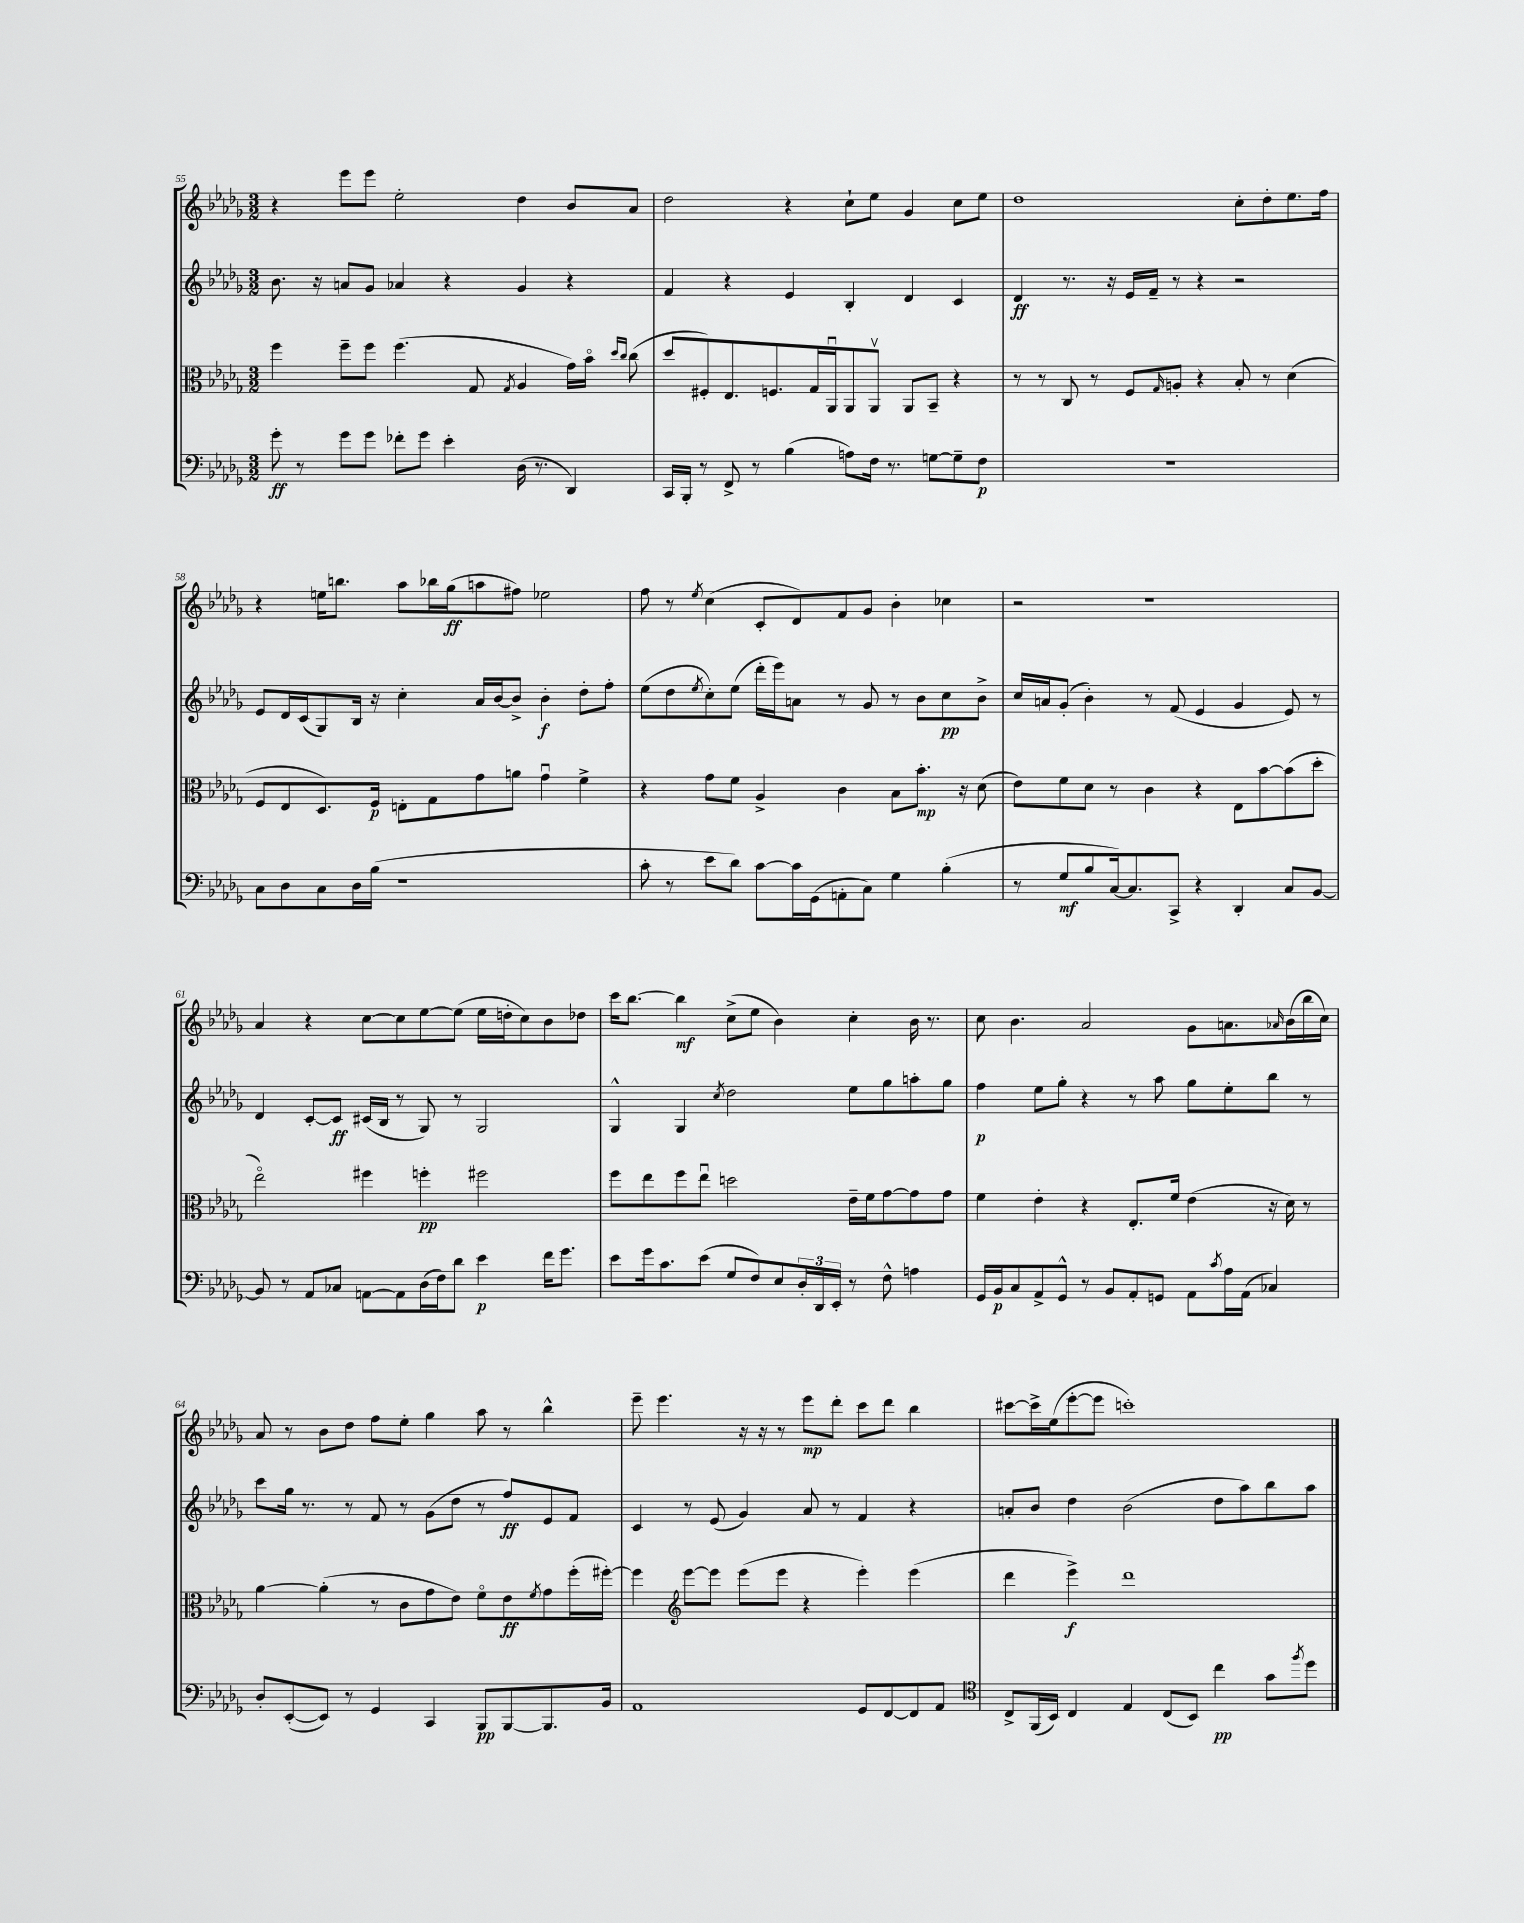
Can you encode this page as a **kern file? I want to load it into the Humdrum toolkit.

**kern	**kern	**kern	**kern
*staff4	*staff3	*staff2	*staff1
*clefF4	*clefC3	*clefG2	*clefG2
*k[b-e-a-d-g-]	*k[b-e-a-d-g-]	*k[b-e-a-d-g-]	*k[b-e-a-d-g-]
*M3/2	*M3/2	*M3/2	*M3/2
8g-'	4ff	8.b-	4r
8r	.	.	.
.	.	16r	.
8g-	8ff~	8a	8eee-
8g-	8ff	8g-	8eee-
8f-'	(4.ff	4a-	2ee-'
8g-	.	.	.
4e-'	.	4r	.
.	8G-	.	.
.	8qG-	.	.
(16D-	4A-	4g-	4dd-
8.r	.	.	.
4DD-)	16g-)	4r	8b-
.	16b-o	.	.
.	16qqdd-	.	.
.	16qqcc	.	.
.	(8cc	.	8a-
=	=	=	=
16CC	8dd-	4f	2dd-
16BBB-'	.	.	.
8r	8F#')	.	.
8FF^	8.E-	4r	.
8r	.	.	.
.	8.F	.	.
(4B-	.	4e-	4r
.	16G-	.	.
.	16AA-u	.	.
8A)	8AA-	4B-'	8cc`
16F	8AA-v	.	8ee-
8.r	.	.	.
.	8AA-	4d-	4g-
[8G	8BB-~	.	.
8G~]	4r	4c	8cc
8F	.	.	8ee-
=	=	=	=
1.r	8r	4d-	1dd-
.	8r	.	.
.	8C	8.r	.
.	8r	.	.
.	.	16r	.
.	8F	16e-	.
.	.	16f~	.
.	16qqG-	.	.
.	8A'	8r	.
.	4r	4r	.
.	8B-'	2r	8cc'
.	8r	.	8dd-'
.	(4d-	.	8.ee-
.	.	.	16ff
=	=	=	=
8C	8F	8e-	4r
8D-	8E-	16d-	.
.	.	(16c	.
8C	8.D-)	8G-)	16ee
.	.	.	8.bb
16D-	.	16B-	.
(16B-	16F	16r	.
1r	8E'	4cc'	8aa-
.	8G-	.	16bb-
.	.	.	(16gg-
.	8g-	16a-	8aa
.	.	[16b-	.
.	8a	8b-^]	8ff#)
.	4g-u	4b-'	2ee-
.	4f^	8dd-'	.
.	.	8ff'	.
=	=	=	=
8c'	4r	(8ee-	8ff
8r	.	8dd-	8r
.	.	8qee-	8qee-
8e-	8g-	8cc')	(4cc
8d-)	8f	(8ee-	.
[8c	4A-^	16ddd-'	8c'
.	.	16eee-)	.
16c]	.	8a	8d-)
(16GG-	.	.	.
8AA'	4c	8r	8f
8C)	.	8g-	8g-
4G-	8B-	8r	4b-'
.	8.b-'	8b-	.
(4B-'	.	8cc	4cc-
.	16r	.	.
.	(8d-	8b-^	.
=	=	=	=
8r	8e-)	16cc	2r
.	.	16a	.
8G-	8f	(8g-'	.
8B-	8d-	4b-')	.
[16C)	8r	.	.
8.C]	.	.	.
.	4c	8r	1r
8CC^	.	(8f	.
4r	4r	4e-	.
4DD-'	8E-	4g-	.
.	[8b-	.	.
8C	(8b-]	8e-)	.
[8BB-	8dd-'	8r	.
=	=	=	=
8BB-]	2ee-o)	4d-	4a-
8r	.	.	.
8AA-	.	[8c'	4r
8C-	.	8c]	.
[8AA	4ff#	(16c#	[8cc
.	.	16B-	.
8AA]	.	8r	8cc]
(16D-	4ff'	8G-)	[8ee-
16F)	.	.	.
8d-	.	8r	(8ee-]
4e-	2ff#	2G-	16ee-
.	.	.	16dd'
.	.	.	8cc)
16f	.	.	8b-
8.g-	.	.	.
.	.	.	8dd-
=	=	=	=
8e-	8ff	4G-^^	16ccc
.	.	.	[8.bb-
16g-	8ee-	.	.
8.c	.	.	.
.	8ff	4G-	4bb-]
(8e-	8ee-u	.	.
.	.	8qcc	.
8G-	2dd	2dd-	(8cc^
8F)	.	.	8ee-
8E-	.	.	4b-)
24D-'	.	.	.
24DD-	.	.	.
24EE-'	.	.	.
8r	16e-~	8ee-	4cc'
.	16f	.	.
8F^^	[8g-	8gg-	.
4A	8g-]	8aa'	16b-
.	.	.	8.r
.	8g-	8gg-	.
=	=	=	=
16GG-	4f	4ff	8cc
16BB-	.	.	.
8C	.	.	4.b-
8AA-^	4e-'	8ee-	.
8GG-^^	.	8gg-'	.
8r	4r	4r	2a-
8BB-	.	.	.
8AA-'	8.E-'	8r	.
8GG	.	8aa-	.
.	16f	.	.
8AA-	(4e-	8gg-	8g-
8qc	.	.	.
16A-	.	8ee-'	8.a
(16AA-	.	.	.
4C-)	16r	8bb-	.
.	.	.	16qqa-
.	16d-)	.	(16b-
.	8r	8r	16bb-
.	.	.	16cc)
=	=	=	=
8D-'	[4a-	8ccc	8a-
([8EE-'	.	16gg-	8r
.	.	8.r	.
8EE-])	(4a-']	.	8b-
8r	.	8r	8dd-
4GG-	8r	8f	8ff
.	8c	8r	8ee-'
4CC	8g-	(8g-	4gg-
.	8e-)	8dd-	.
8BBB-	8fo	8r	8aa-
[8BBB-	8e-	8ff)	8r
.	8qf	.	.
8.BBB-]	8g-	8e-	4bb-^^
.	(16ff'	8f	.
16BB-	[16ff#')	.	.
=	=	=	=
1AA-	4ff#]	4c	8eee-~
.	.	.	4.eee-
*	*clefG2	*	*
.	[8eee-	8r	.
.	8eee-]	(8e-	.
.	(8eee-	4g-)	16r
.	.	.	16r
.	8eee-	.	8r
.	4r	8a-	8eee-
.	.	8r	8ddd-'
8GG-	4eee-')	4f	8ccc
[8FF	.	.	8ddd-
8FF]	(4eee-	4r	4bb-
8AA-	.	.	.
=	=	=	=
*clefC4	*	*	*
8C^	4ddd-	8a'	[8ccc#
(16FF	.	8b-	16ccc#^]
16BB-)	.	.	(16ee-
4C	4eee-^)	4dd-	[8eee-'
.	.	.	8eee-]
4E-	1ddd-	(2b-	1ccc')
(8C	.	.	.
8BB-)	.	.	.
4cc	.	8dd-	.
.	.	8aa-)	.
8g-	.	8bb-	.
8qff	.	.	.
8dd-	.	8aa-	.
==	==	==	==
*-	*-	*-	*-
